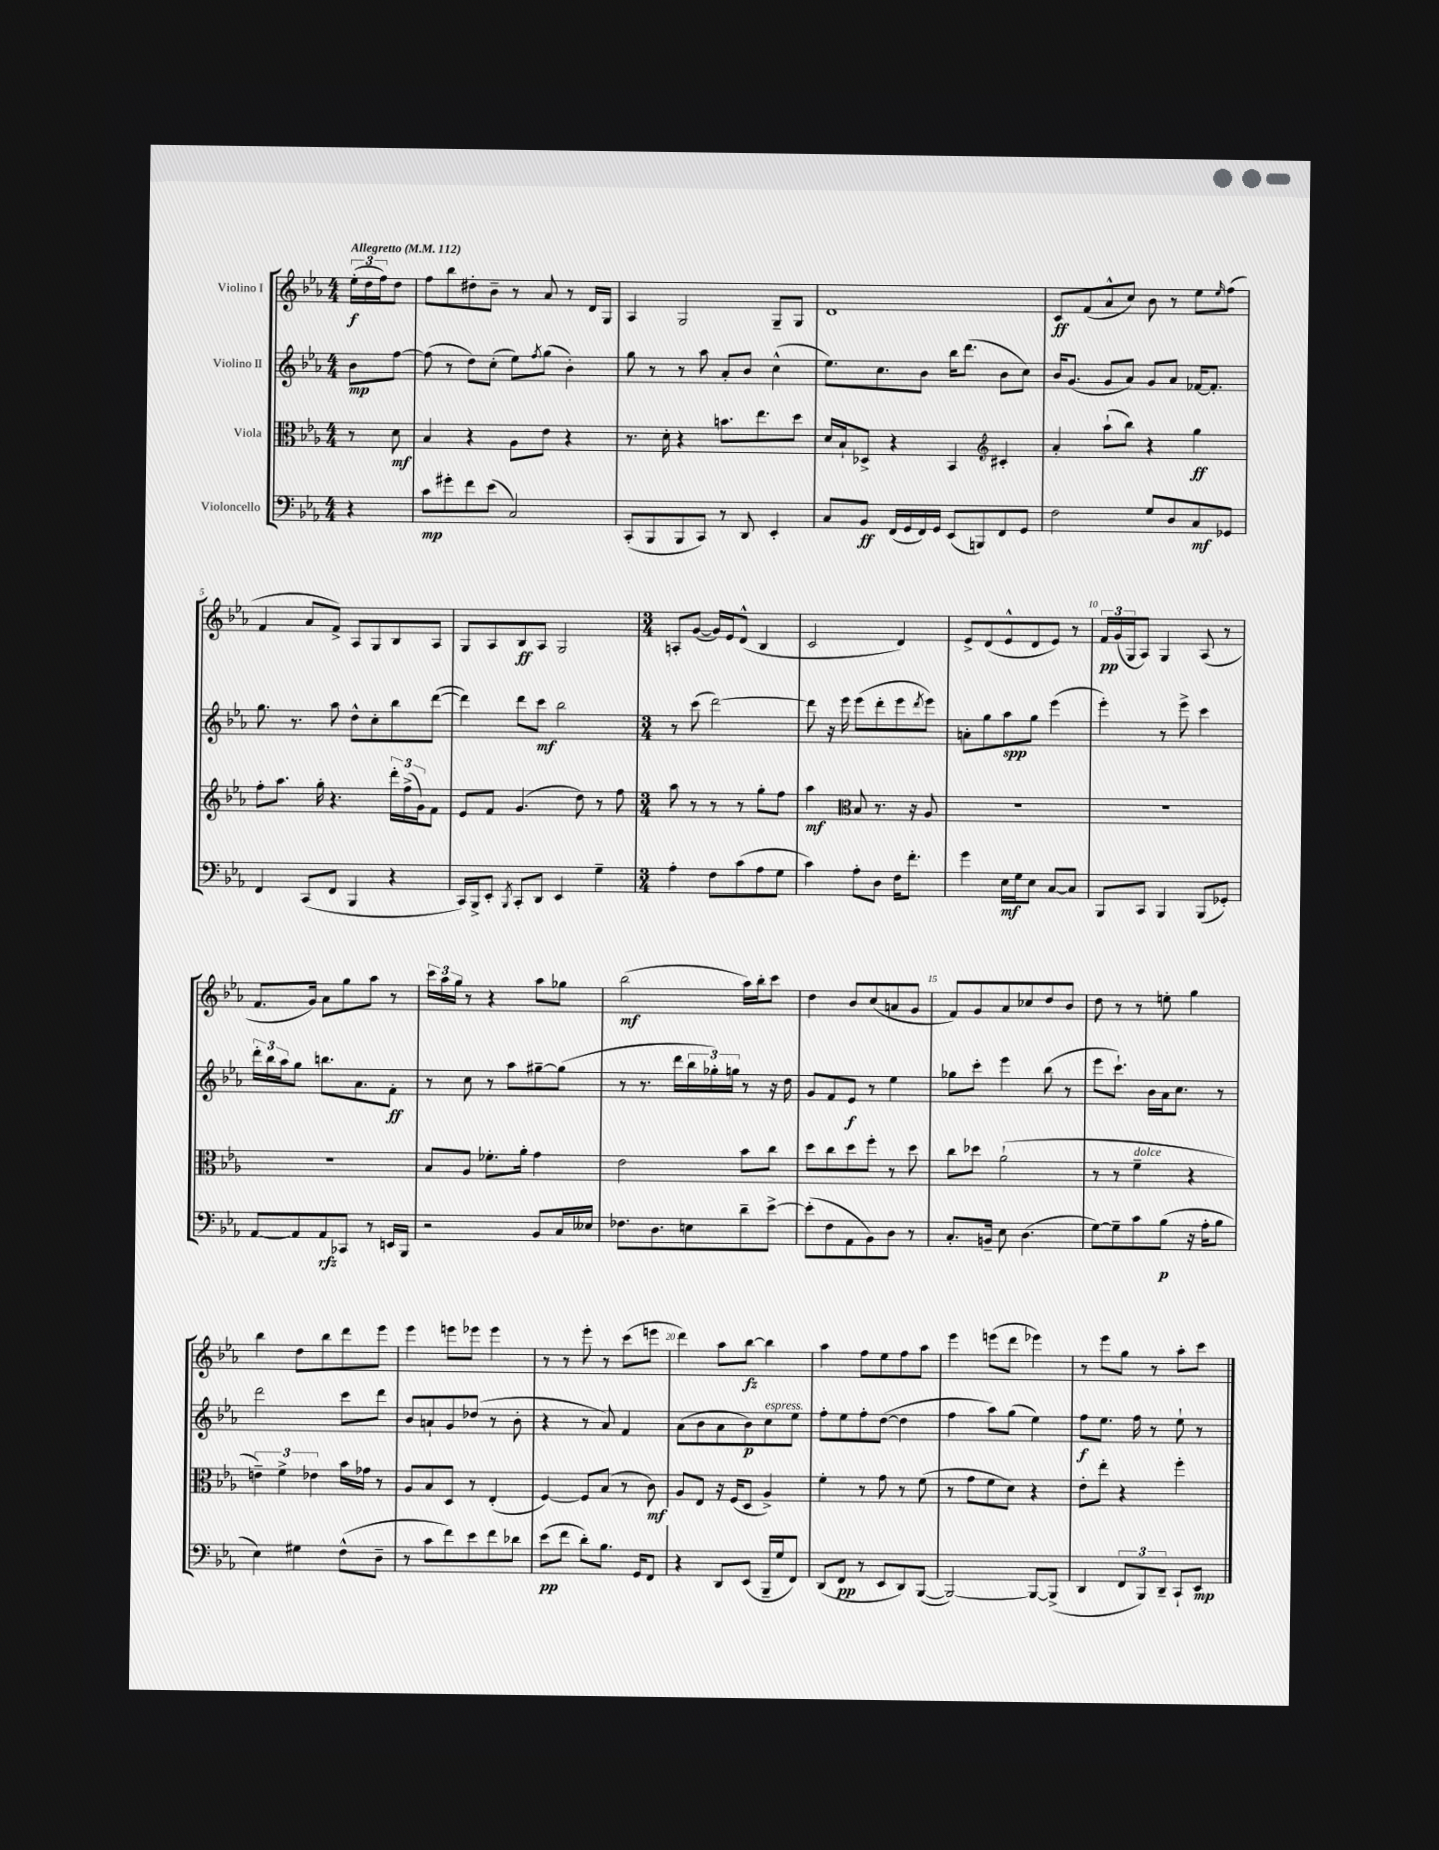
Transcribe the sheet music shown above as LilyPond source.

<<
\new StaffGroup <<
\new Staff = "s0" \with { instrumentName = "Violino I" } {
    \clef treble \key ees \major \numericTimeSignature \time 4/4 \partial 4 \tempo "Allegretto" 4 = 112
    \tuplet 3/2 { ees''16-.\f( d''16 f''16) } d''8 |
    f''8 bes''8 dis''8-. bes'8-- r8 aes'8 r8 d'16 g16 |
    aes4 g2 g8-- g8 |
    d'1 |
    c'8\ff f'8( aes'8-^ c''8) bes'8 r8 ees''8 \grace { ees''16 } f''8( |
    f'4 aes'8 f'8->) aes8 g8 bes8 aes8 |
    g8 aes8 bes8\ff aes8 g2 |
    \numericTimeSignature \time 3/4 a8-. g'8~( g'16) ees'16 d'8-^( bes4 |
    c'2 d'4) |
    ees'8-> d'8( ees'8-^ d'8 ees'8) r8 |
    \tuplet 3/2 { f'16\pp g'16( g16 } aes8) g4 aes8( r8 |
    f'8. g'16) aes'8 g''8 aes''8 r8 |
    \tuplet 3/2 { c'''16 aes''16 g''16 } r8 r4 aes''8 ges''8 |
    bes''2\mf( aes''16) bes''16-. c'''8 |
    d''4 bes'8 c''8( a'8 g'8 |
    f'8) g'8 aes'8 ces''8 d''8 bes'8 |
    d''8 r8 r8 e''8-. g''4 |
    bes''4 d''8 bes''8 d'''8 ees'''8 |
    ees'''4 e'''8 ees'''8 ees'''4 |
    r8 r8 ees'''8-. r8 c'''8( e'''8 |
    d'''4) aes''8 bes''8~\fz bes''4 |
    aes''4 f''8 ees''8 f''8 aes''8 |
    ees'''4 e'''8( d'''8 ees'''4) |
    r8 ees'''8 g''8 r8 aes''8-. c'''8 \bar "|." |
}
\new Staff = "s1" \with { instrumentName = "Violino II" } {
    \clef treble \key ees \major \numericTimeSignature \time 4/4 \partial 4
    bes'8\mp f''8~ |
    f''8( r8 d''8) c''8-.( ees''8) \acciaccatura { f''8 } g''8( bes'4-.) |
    g''8 r8 r8 aes''8 aes'8-. bes'8 c''4-^( |
    ees''8.) c''8. bes'8 bes''16 d'''8.( bes'8 c''8) |
    bes'16 g'8.( g'8 aes'8) g'8 aes'8 fes'16~ fes'8.-. |
    g''8. r8. aes''8 d''8-^ c''8-. bes''8 d'''8~( |
    d'''4) d'''8 c'''8\mf bes''2 |
    \numericTimeSignature \time 3/4 r8 c'''8( d'''2~) |
    d'''8 r16 ees'''16 ees'''8( d'''8-. ees'''8 \acciaccatura { d'''8 } ees'''8) |
    a'8-. g''8 aes''8\spp g''8 ees'''4( |
    ees'''4-.) r8 ees'''8-> c'''4 |
    \tuplet 3/2 { d'''16-. bes''16 aes''16 } g''8 b''8. aes'8. f'8-.\ff |
    r8 c''8 r8 aes''8 gis''8~-- gis''8( |
    r8 r8. d'''16 \tuplet 3/2 { bes''16 ges''16-.) g''16 } r8 r16 d''16 |
    g'8 f'8 ees'8\f r8 ees''4 |
    ges''8 c'''8-. ees'''4 bes''8( r8 |
    ees'''8 c'''8.-!) bes'16 aes'16 c''8. r8 |
    d'''2 c'''8 d'''8 |
    bes'8 a'8-! g'8 des''8( r8 bes'8-. |
    r4 r8 aes'8) f'4 |
    aes'8( bes'8 aes'8 bes'8\p) c''8^\markup { \italic "espress." } ees''8 |
    f''8-. ees''8 f''8-. d''8~( d''4 |
    f''4 aes''8) g''8( ees''4) |
    f''8\f ees''8. f''16 r8 ees''8-! r8 \bar "|." |
}
\new Staff = "s2" \with { instrumentName = "Viola" } {
    \clef alto \key ees \major \numericTimeSignature \time 4/4 \partial 4
    r8 d'8\mf |
    bes4 r4 aes8 ees'8 r4 |
    r8. d'16-. r4 b'8. ees''8. d''8 |
    d'16 bes16-! des8-> r4 bes,4 \clef treble cis'4-. |
    aes'4-. aes''8-!( bes''8) r4 g''4\ff |
    f''8-. aes''8. g''16-. r4. \tuplet 3/2 { d'''16-. f''16->( g'16) } f'8 |
    ees'8 f'8 g'4.( d''8) r8 f''8 |
    \numericTimeSignature \time 3/4 aes''8 r8 r8 r8 g''8-. f''8 |
    aes''4\mf \clef alto bes8 r8. r16 aes8 |
    R2. |
    R2. |
    R2. |
    bes8 aes8 fes'8.-. aes'16-. g'4 |
    ees'2 bes'8 c''8 |
    d''8 c''8 d''8 f''8-. r8 d''8 |
    c''8 des''8 aes'2-!( |
    r8 r8 f'4--^\markup { \italic "dolce" } r4 |
    \tuplet 3/2 { e'4--) f'4-> ees'4 } bes'16 ges'16 r8 |
    aes8 bes8 d8 r8 ees4-.( |
    f4~) f8 bes8( r8 c'8\mf) |
    aes8 ees8 r16 f16( d8 aes4->) |
    f'4-. r8 g'8 r8 f'8( |
    r8 g'8 f'8 d'8) r4 |
    ees'8-. ees''8-. r4 f''4-. \bar "|." |
}
\new Staff = "s3" \with { instrumentName = "Violoncello" } {
    \clef bass \key ees \major \numericTimeSignature \time 4/4 \partial 4
    r4 |
    c'8\mp gis'8-. f'8 ees'8( c2) |
    c,8-.( bes,,8 bes,,8 c,8) r8 d,8 ees,4-. |
    c8 bes,8\ff f,16( g,16 f,16) g,16 ees,8( b,,8) f,8 g,8 |
    f2 g8 d8 c8\mf ges,8 |
    f,4 c,8( f,8 bes,,4 r4 |
    c,16) bes,,16-> ees,8-. \acciaccatura { bes,,8 } c,8-. d,8 ees,4 g4-- |
    \numericTimeSignature \time 3/4 aes4-. f8 c'8( aes8 g8 |
    c'4) aes8-. d8 f16 f'8.-. |
    g'4 ees16\mf g16 ees8 c8~ c8 |
    bes,,8 c,8 bes,,4 bes,,8( ges,8-.) |
    aes,8~ aes,8 aes,8\rfz ces,8 r8 e,16 bes,,16 |
    r2 bes,8 c16 eeses16 |
    fes8. d8. e8 d'8-- ees'8~-> |
    ees'8-.( f8 aes,8 bes,8) d8 r8 |
    c8.-. b,16-- ees8 d4.( |
    g8~) g8-- c'8 bes8\p( r16 aes16-. bes8 |
    ees4) gis4 f8-^( d8-- |
    r8 c'8 f'8) ees'8 f'8 des'8 |
    ees'8\pp( f'8 d'8-.) bes8. g,16 f,8 |
    r4 d,8 ees,8( bes,,16-- g16 f,8) |
    d,8( f,8\pp r8 ees,8 d,8) bes,,8~( |
    bes,,2~) bes,,8~ bes,,8->( |
    d,4 \tuplet 3/2 { f,8 bes,,8) d,8-- } c,8-! ees,8\mp \bar "|." |
}
>>
>>
\layout { \context { \Score \override BarNumber.break-visibility = ##(#f #t #t) barNumberVisibility = #(every-nth-bar-number-visible 5) } }
